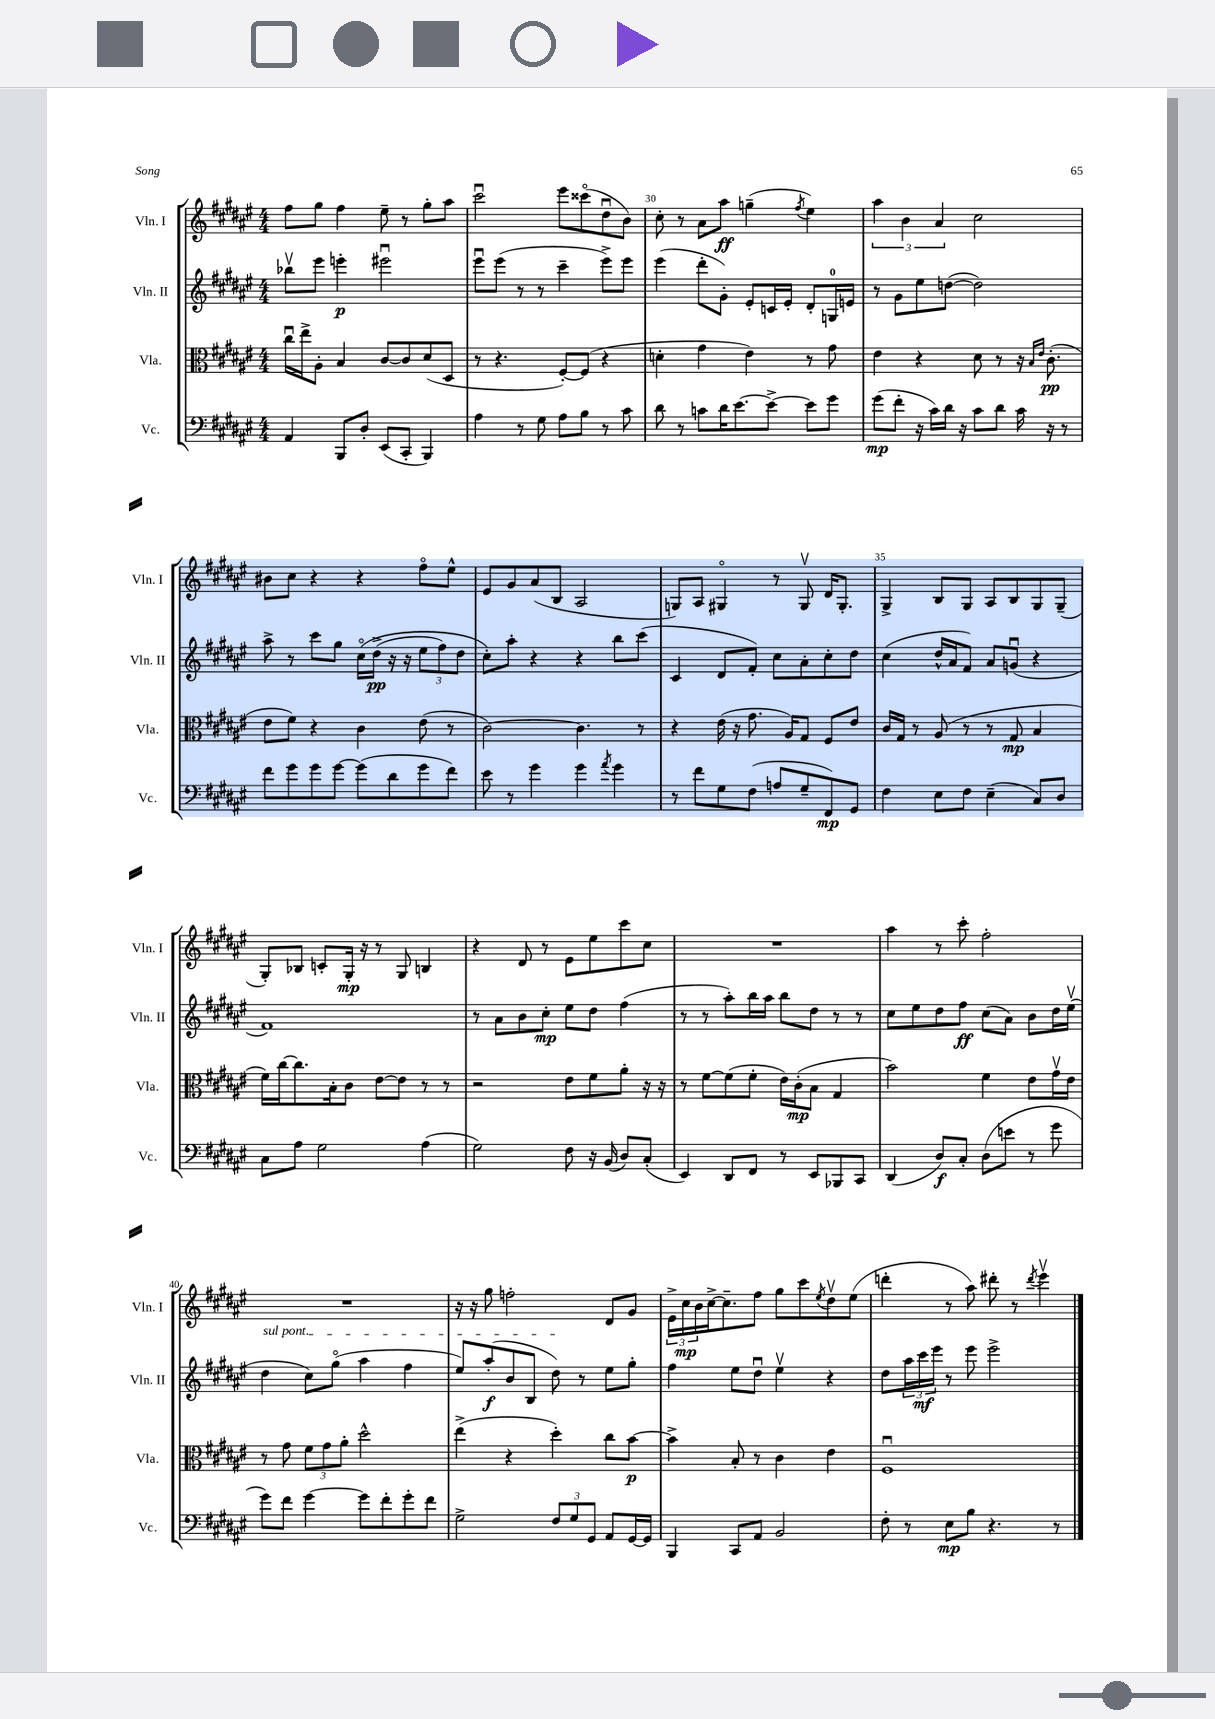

**kern	**kern	**kern	**kern
*staff4	*staff3	*staff2	*staff1
*clefF4	*clefC3	*clefG2	*clefG2
*k[f#c#g#d#a#e#]	*k[f#c#g#d#a#e#]	*k[f#c#g#d#a#e#]	*k[f#c#g#d#a#e#]
*M4/4	*M4/4	*M4/4	*M4/4
4AA#	16cc#u	8bb-v	8ff#
.	16ee#^	.	.
.	8A#'	8eee#	8gg#
8BBB	4B	4eee'	4ff#
8D#'	.	.	.
(8EE#	[8c#	2eee#u	8ee#~
8CC#'	8c#]	.	8r
4BBB)	(8d#	.	8gg#'
.	8D#	.	8aa#
=	=	=	=
4A#	8r	8eee#u	2ccc#u
.	4.r	(8eee#	.
8r	.	8r	.
8G#	.	8r	.
8A#	[8F#')	4ccc#~	8eee#
8B	(8F#]	.	(8ccc##o
8r	4r	8eee#^)	8dd#u
8c#	.	8eee#	8b)
=	=	=	=
8d#	4d'	(4eee#	8cc#'
8r	.	.	8r
8c	4g#	8ddd#'	8a#
16d#	.	8g#')	8aa#
[8.e#	.	.	.
.	4e#)	8e#'	(4gg~
8e#^_	.	16c	.
.	.	16e#'	.
.	.	.	8qff#
8e#]	8r	8d#'	4ee#)
8g#	8g#	16G	.
.	.	16e	.
=	=	=	=
(8g#	4e#	8r	6aa#
8f#'	.	8g#	.
.	.	.	6b
16r	4r	8ee#	.
16c#)	.	.	.
.	.	.	6a#
16d#	.	([8dd	.
16r	.	.	.
8c#	8d#	2dd])	2cc#
8d#	8r	.	.
16c#	16r	.	.
.	16qqB	.	.
.	16qqe#	.	.
16r	(8.c#'	.	.
8r	.	.	.
=	=	=	=
8f#	8e#	8aa#^	8b#
8g#	8f#)	8r	8cc#
8g#	4r	8ccc#	4r
[8g#	.	8gg#	.
(8g#]	4c#	&(16cc#o	4r
.	.	(16dd#^	.
8d#	.	16r	.
.	.	16r	.
8g#	(8e#	12ee#	8ff#o
.	.	12ff#)	.
8f#)	8r	.	8ee#^^
.	.	12dd#	.
=	=	=	=
8e#	[2c#)	8cc#'&)	8e#
8r	.	8aa#'	8g#
4g#	.	4r	(8a#
.	.	.	8B
4g#	4.c#]	4r	2A#
8qa#	.	.	.
4g#	.	8bb	.
.	8r	(8ccc#	.
=	=	=	=
8r	4r	4c#	8G)
8f#	.	.	8A#
8G#	(16e#	8d#	4G#o
.	16r	.	.
(8F#	8.g#	8f#')	.
8A	.	8cc#	8r
.	16A#)	.	.
8G#~	8G#	8a#'	8G#v
8FF#)	8F#	8cc#'	16d#
.	.	.	8.G#'
8GG#	8e#	8dd#	.
=	=	=	=
4F#	16c#	(4cc#	4G#^
.	16G#	.	.
.	8r	.	.
8E#	(8A#	16dd#^^	8B
.	.	16a#	.
8F#	8r	8f#)	8G#
(4E#~	8r	8a#	8A#
.	8G#	(8gu	8B
8C#)	4B	4r	8G#
8D#	.	.	(8G#~
=	=	=	=
8C#	16f#)	1f#)	8G#')
.	[16cc#	.	.
8A#	8.cc#]	.	8B-
2G#	.	.	8c'
.	16B'	.	.
.	8c#	.	16G#'
.	.	.	16r
.	[8e#	.	8r
.	8e#]	.	8G#
(4A#	8r	.	4B
.	8r	.	.
=	=	=	=
2G#)	2r	8r	4r
.	.	8a#	.
.	.	8b	8d#
.	.	8cc#'	8r
8F#	8e#	8ee#	8e#
16r	8f#	8dd#	8ee#
(16BB	.	.	.
8D#)	8a#'	(4ff#	8ccc#
(8C#'	16r	.	8cc#
.	16r	.	.
=	=	=	=
4EE#)	8r	8r	1r
.	[8f#	8r	.
8DD#	(8f#]	8aa#')	.
8FF#	8f#'	16bb	.
.	.	16aa#	.
8r	16e#)	8bb	.
.	(16c#'	.	.
8EE#	8B	8dd#	.
8BBB-	4G#	8r	.
8CC#	.	8r	.
=	=	=	=
(4DD#	2b)	8cc#	4aa#
.	.	8ee#	.
8D#)	.	8dd#	8r
8C#'	.	8ff#	8ccc#'
(8D#	4f#	(8cc#	2ff#'
8e	.	8a#)	.
8r	8e#	8b	.
8g#	16g#v	16dd#	.
.	16e#	(16ee#v	.
=	=	=	=
8g#)	8r	4dd#	1r
8f#	8g#	.	.
[4g#	12f#	8cc#)	.
.	12g#	.	.
.	.	(8gg#o	.
.	12a#'	.	.
8g#]	2dd#^^	4aa#	.
8f#'	.	.	.
8g#'	.	4ff#	.
8f#	.	.	.
=	=	=	=
2G#^	(4ee#^	8ee#)	16r
.	.	.	16r
.	.	(8aa#'	8gg#
.	4r	8b	2ff'
.	.	8B	.
12F#	4dd#')	8dd#)	.
12G#	.	.	.
.	.	8r	.
12GG#	.	.	.
8AA#	8cc#	8ee#	8d#
[16GG#	[8b	8gg#'	8g#
16GG#]	.	.	.
=	=	=	=
4BBB	4b^]	4ff#	24e#^
.	.	.	24cc#
.	.	.	24b
.	.	.	[16cc#^
.	.	.	8.cc#~]
8CC#	8B'	8ee#	.
8AA#	8r	8dd#u	8ff#
2BB	4c#	4ee#v	8gg#
.	.	.	8ccc#
.	.	.	8qee#
.	4e#	4r	8dd#v
.	.	.	(8ee#
=	=	=	=
8F#'	1F#u	8dd#	4ddd'
8r	.	24aa#	.
.	.	24ccc#	.
.	.	24eee#	.
8E#	.	8r	8r
8B	.	8eee#	8aa#)
4.r	.	2eee#^	8ddd#'
.	.	.	8r
.	.	.	8qddd#
.	.	.	4eee#v
8r	.	.	.
==	==	==	==
*-	*-	*-	*-
